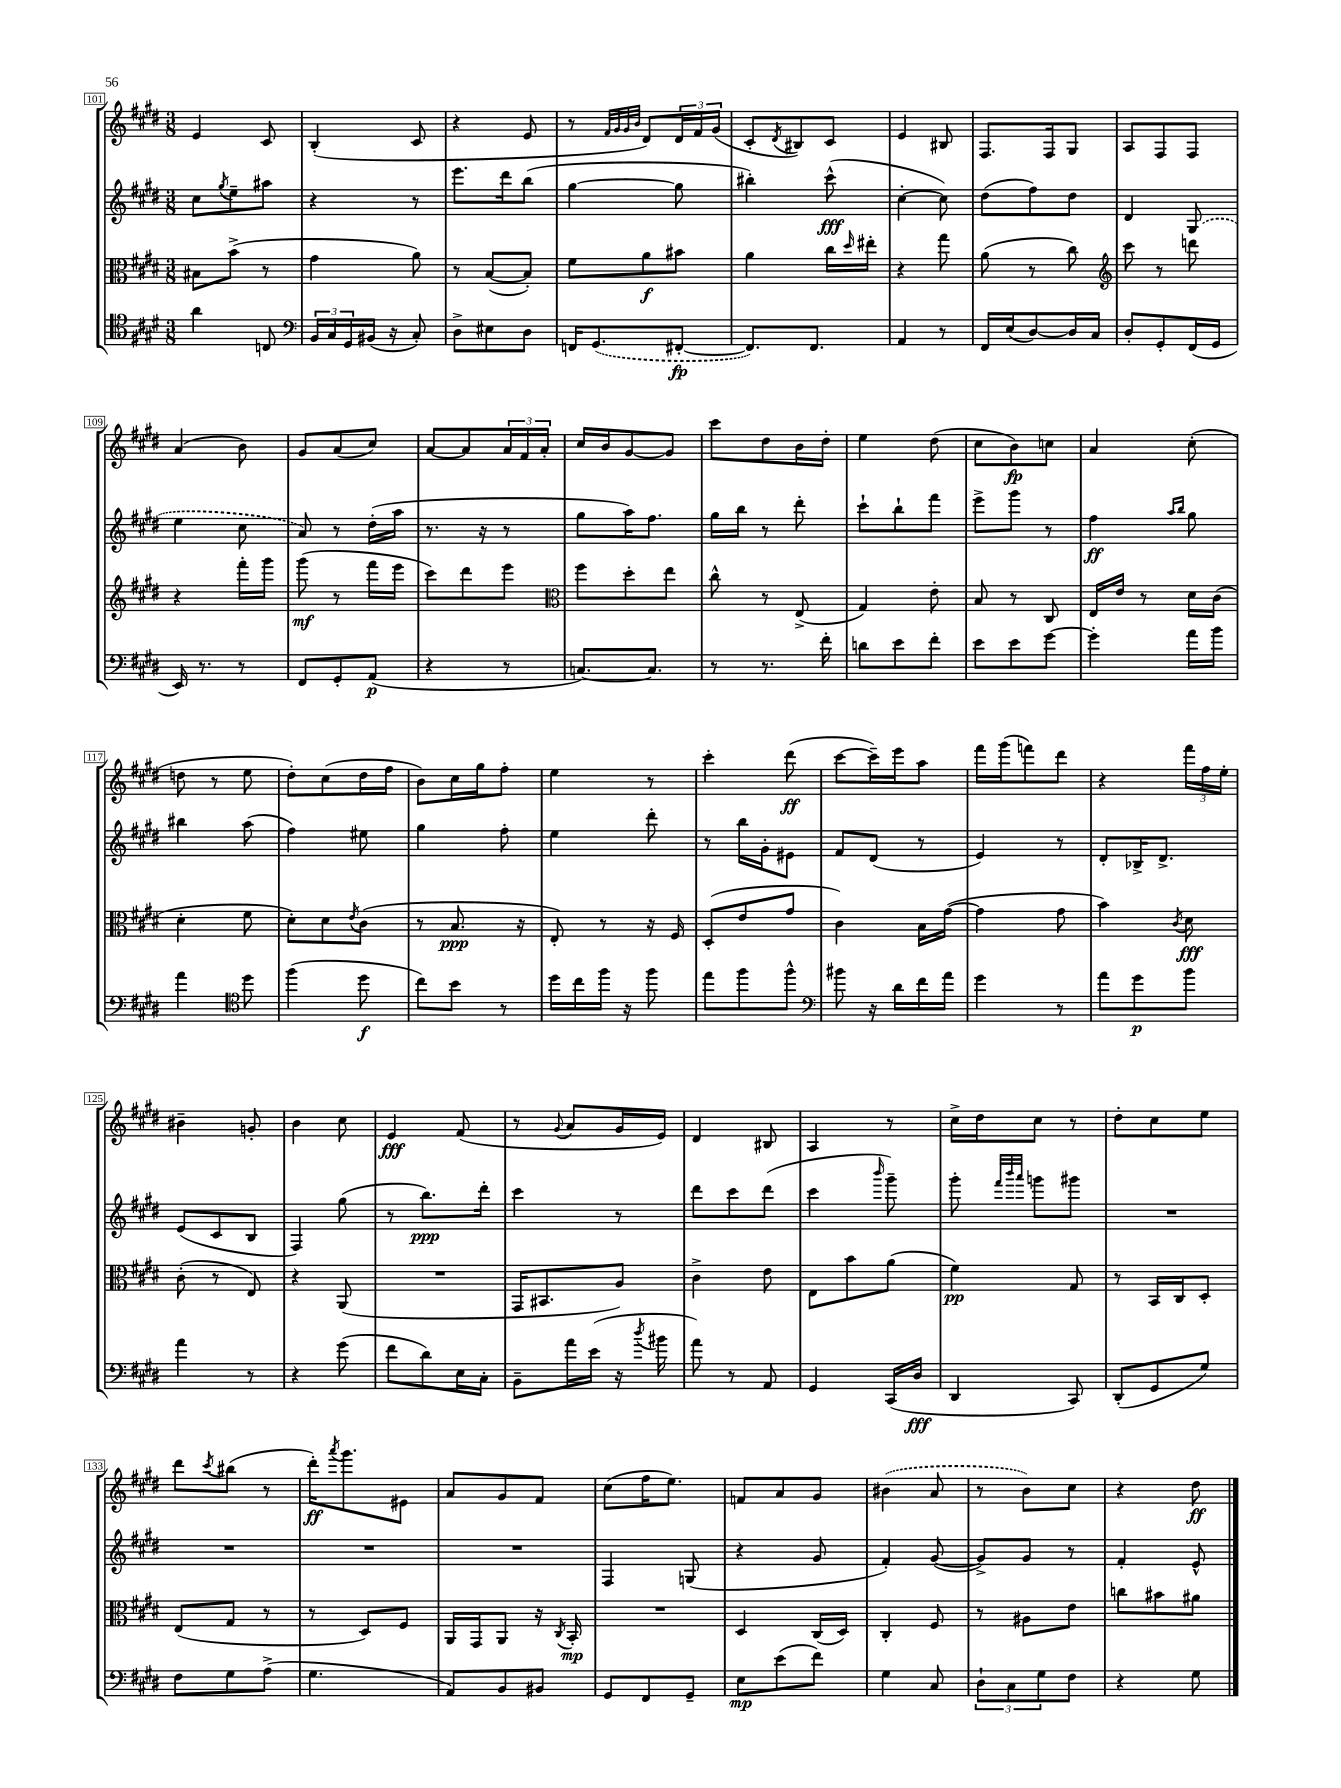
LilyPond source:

<<
\new StaffGroup <<
\new Staff = "s0" {
    \clef treble \key e \major \numericTimeSignature \time 3/8
    e'4 cis'8 |
    b4-.( cis'8 |
    r4 e'8 |
    r8 \grace { fis'32 gis'32 gis'32 b'32 } dis'8) \tuplet 3/2 { dis'16 fis'16 gis'16( } |
    cis'8-. \acciaccatura { dis'8 } bis8) cis'8 |
    e'4 bis8 |
    fis8. fis16 gis8 |
    a8 fis8 fis8 |
    a'4( b'8) |
    gis'8 a'8( cis''8) |
    a'8~ a'8 \tuplet 3/2 { a'16 fis'16 a'16-. } |
    cis''16 b'16 gis'8~ gis'8 |
    cis'''8 dis''8 b'16 dis''16-. |
    e''4 dis''8( |
    cis''8 b'8\fp) c''8 |
    a'4 cis''8-.( |
    d''8 r8 e''8 |
    dis''8-.) cis''8( dis''16 fis''16 |
    b'8) cis''16 gis''16 fis''8-. |
    e''4 r8 |
    cis'''4-. dis'''8\ff( |
    cis'''8~ cis'''16--) e'''16 a''8 |
    fis'''16 gis'''16( f'''8) dis'''8 |
    r4 \tuplet 3/2 { fis'''16 fis''16 e''16-. } |
    bis'4-- g'8-. |
    b'4 cis''8 |
    e'4\fff fis'8( |
    r8 \appoggiatura { gis'8 } a'8 gis'16 e'16) |
    dis'4 bis8 |
    a4 r8 |
    cis''16-> dis''16 cis''8 r8 |
    dis''8-. cis''8 e''8 |
    dis'''8 \acciaccatura { cis'''8 } bis''8( r8 |
    dis'''16-.\ff) \acciaccatura { a'''8 } gis'''8. eis'8 |
    a'8 gis'8 fis'8 |
    cis''8( fis''16 e''8.) |
    f'8 a'8 gis'8 |
    \once \slurDashed bis'4( a'8 |
    r8 b'8) cis''8 |
    r4 dis''8\ff \bar "|." |
}
\new Staff = "s1" {
    \clef treble \key e \major \numericTimeSignature \time 3/8
    cis''8 \acciaccatura { gis''8 } e''8-- ais''8 |
    r4 r8 |
    e'''8. dis'''16 b''8( |
    gis''4~ gis''8 |
    bis''4-.) cis'''8-^\fff( |
    cis''4~-. cis''8) |
    dis''8( fis''8) dis''8 |
    dis'4 \once \slurDashed gis8( |
    e''4 cis''8 |
    a'8) r8 dis''16-.( a''16 |
    r8. r16 r8 |
    gis''8 a''16) fis''8. |
    gis''16 b''16 r8 dis'''8-. |
    cis'''8-! b''8-! fis'''8 |
    e'''8-> gis'''8 r8 |
    fis''4\ff \grace { a''16 b''16 } gis''8 |
    bis''4 a''8( |
    fis''4) eis''8 |
    gis''4 fis''8-. |
    e''4 dis'''8-. |
    r8 b''16 gis'16-. eis'8 |
    fis'8 dis'8( r8 |
    e'4) r8 |
    dis'8-. bes16-> dis'8.-> |
    e'8( cis'8 b8 |
    fis4) gis''8( |
    r8 b''8.\ppp) dis'''16-. |
    cis'''4 r8 |
    dis'''8 cis'''8 dis'''8( |
    cis'''4 \grace { b'''16 } gis'''8--) |
    gis'''8-. \grace { fis'''32 b'''32 a'''32 } g'''8 gis'''8 |
    R4. |
    R4. |
    R4. |
    R4. |
    fis4 g8( |
    r4 gis'8 |
    fis'4-.) gis'8~( |
    gis'8->) gis'8 r8 |
    fis'4-. e'8-^ \bar "|." |
}
\new Staff = "s2" {
    \clef alto \key e \major \numericTimeSignature \time 3/8
    bis8 b'8->( r8 |
    gis'4 a'8) |
    r8 b8~( b8-.) |
    fis'8 a'8\f bis'8 |
    a'4 cis''16 \grace { dis''16 } eis''16-. |
    r4 gis''8 |
    a'8( r8 cis''8) |
    \clef treble cis'''8 r8 d'''8 |
    r4 fis'''16-. gis'''16 |
    gis'''8\mf( r8 fis'''16 e'''16 |
    cis'''8) dis'''8 e'''8 |
    \clef alto fis''8 dis''8-. e''8 |
    cis''8-^ r8 e8->( |
    gis4) e'8-. |
    b8 r8 cis8 |
    e16 e'16 r8 dis'16 cis'16( |
    dis'4-. fis'8 |
    dis'8-.) dis'8 \acciaccatura { e'8 } cis'8( |
    r8 b8.\ppp r16 |
    e8-.) r8 r16 fis16 |
    dis8-.( e'8 gis'8 |
    cis'4) b16 gis'16~( |
    gis'4 gis'8 |
    b'4) \acciaccatura { cis'8 } dis'8\fff |
    cis'8-.( r8 e8) |
    r4 a,8( |
    R4. |
    gis,16 bis,8. a8) |
    cis'4-> e'8 |
    e8 b'8 a'8( |
    fis'4\pp) gis8 |
    r8 b,16 cis16 dis8-. |
    e8( gis8 r8 |
    r8 dis8) fis8 |
    a,16 gis,16 a,8 r16 \acciaccatura { cis8 } b,16-.\mp |
    R4. |
    dis4 cis16( dis16) |
    cis4-. fis8 |
    r8 ais8 e'8 |
    c''8 bis'8 ais'8 \bar "|." |
}
\new Staff = "s3" {
    \clef tenor \key e \major \numericTimeSignature \time 3/8
    a'4 c8 |
    \clef bass \tuplet 3/2 { b,16 cis16 gis,16 } bis,16( r16 cis8-.) |
    dis8-> eis8 dis8 |
    f,16 \once \slurDashed gis,8.( fis,8~-.\fp |
    fis,8.) fis,8. |
    a,4 r8 |
    fis,16 e16( dis8~) dis16 cis16 |
    dis8-. gis,8-. fis,16( gis,16 |
    e,16) r8. r8 |
    fis,8 gis,8-. a,8\p( |
    r4 r8 |
    c8.~) c8. |
    r8 r8. fis'16-. |
    d'8 e'8 fis'8-. |
    e'8 e'8 gis'8~ |
    gis'4-. a'16 b'16 |
    a'4 \clef tenor dis''8 |
    fis''4( dis''8\f |
    cis''8) b'8 r8 |
    dis''16 cis''16 fis''16 r16 fis''8 |
    e''8 fis''8 fis''8-^ |
    \clef bass bis'8 r16 dis'16 fis'16 a'16 |
    gis'4 r8 |
    a'8 gis'8\p b'8 |
    a'4 r8 |
    r4 gis'8( |
    fis'8 dis'8) e16 cis16-. |
    b,8-- a'16 e'16( r16 \acciaccatura { dis''8 } bis'16 |
    a'8) r8 a,8 |
    gis,4 cis,16( dis16\fff |
    dis,4 cis,8) |
    dis,8-.( gis,8 gis8) |
    fis8 gis8 a8->( |
    gis4. |
    a,8) b,8 bis,8 |
    gis,8 fis,8 gis,8-- |
    e8\mp e'8( fis'8) |
    gis4 cis8 |
    \tuplet 3/2 { dis8-! cis8 gis8 } fis8 |
    r4 gis8 \bar "|." |
}
>>
>>
\layout { \context { \Score currentBarNumber = #101 \override BarNumber.stencil = #(make-stencil-boxer 0.1 0.3 ly:text-interface::print) } }
